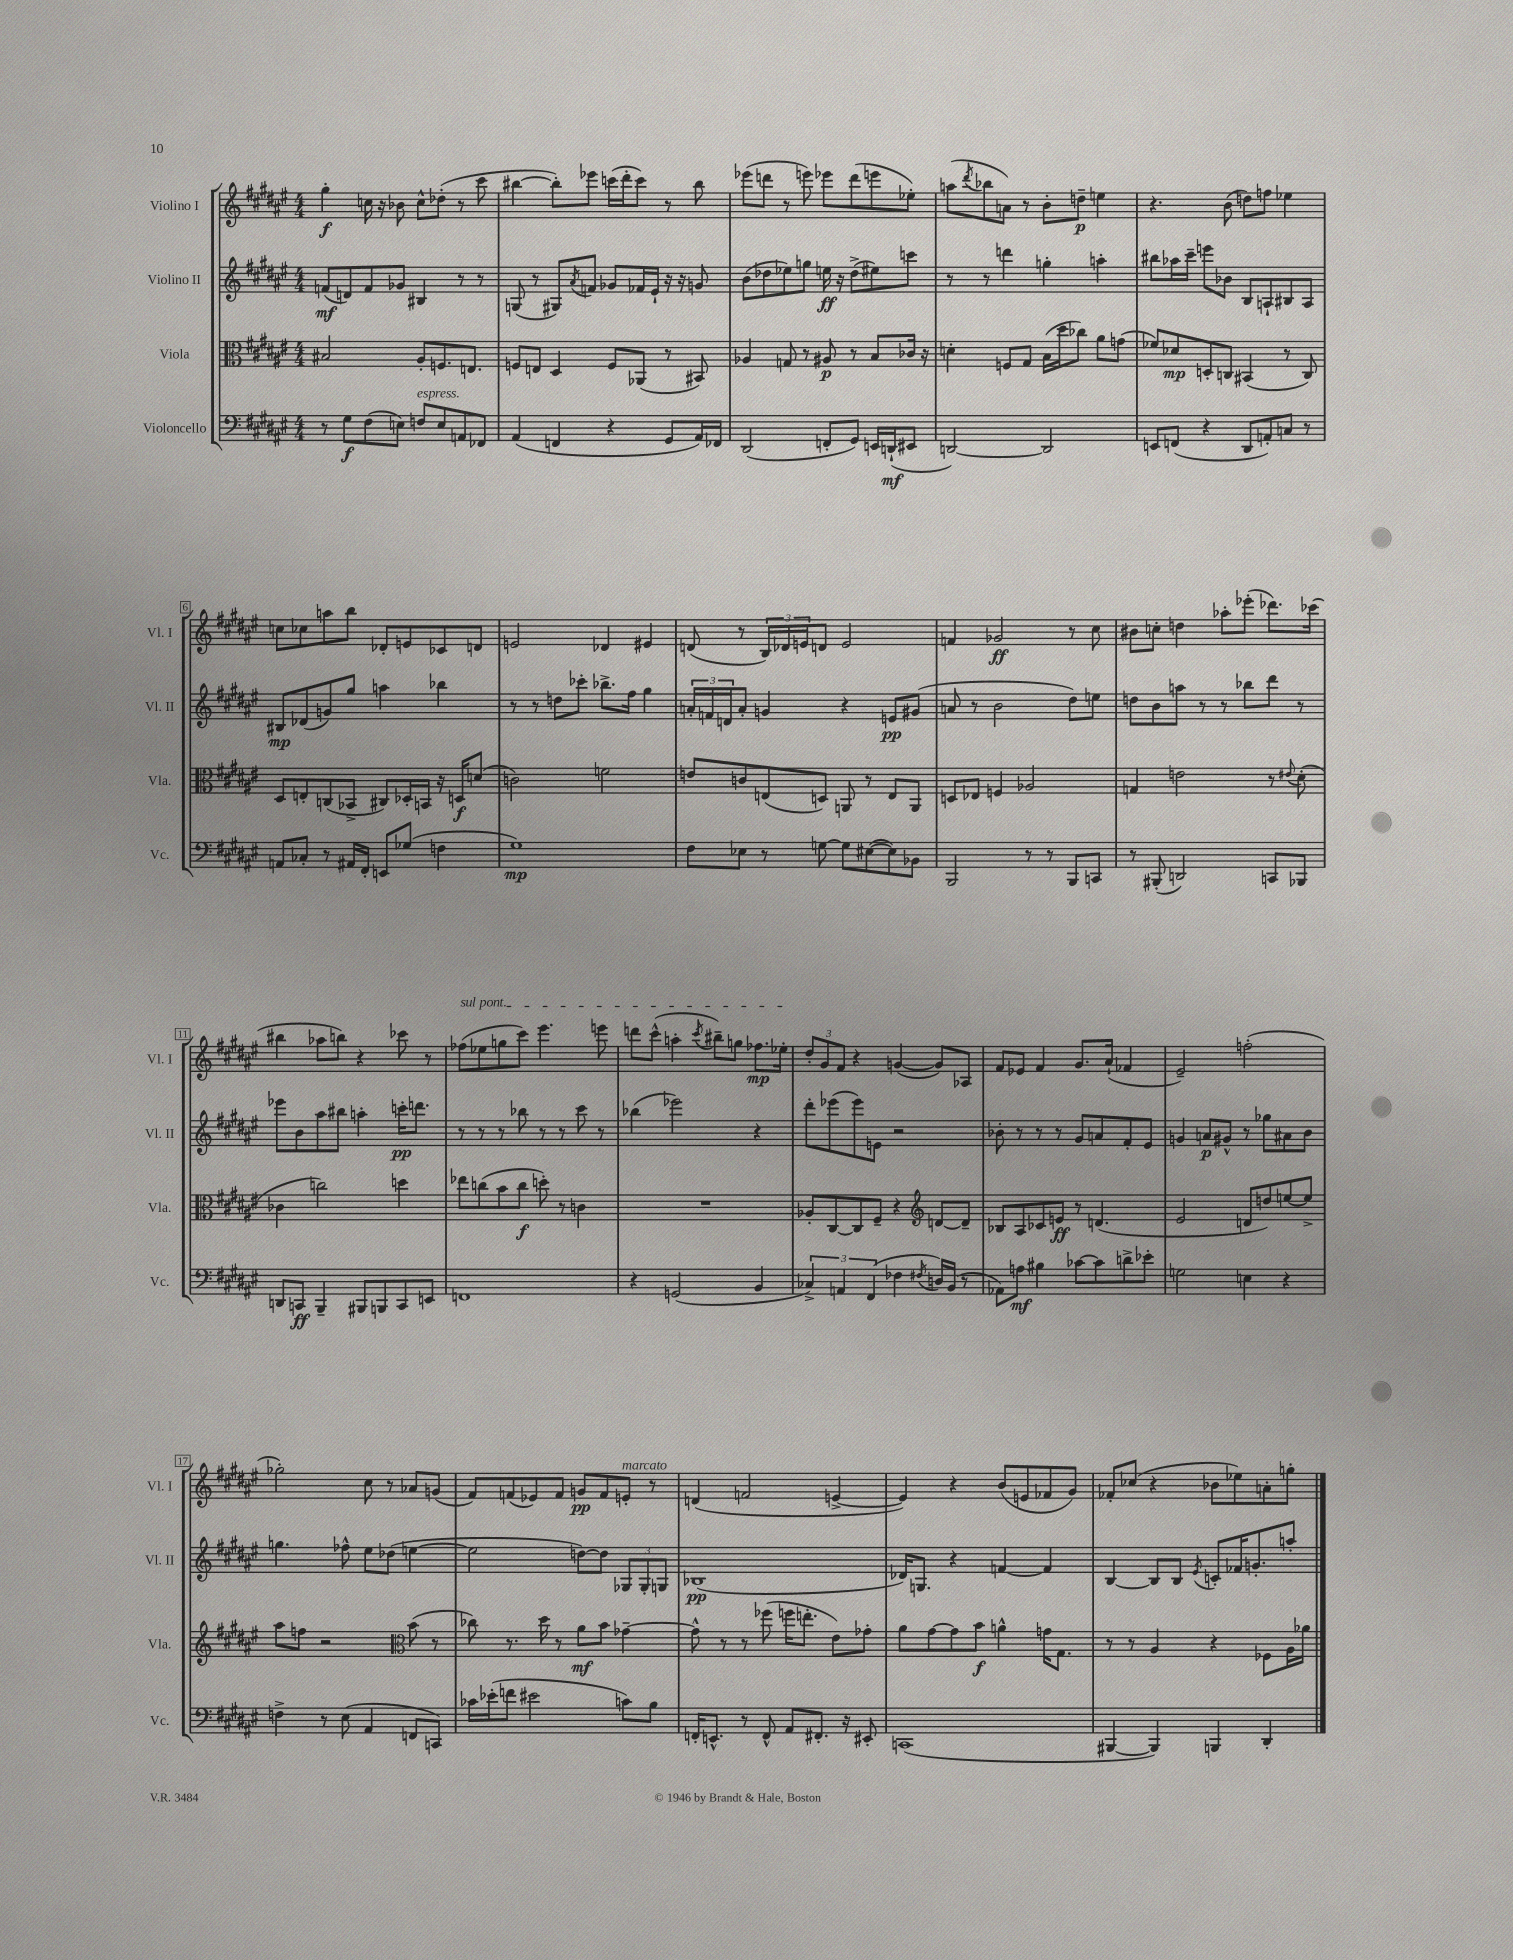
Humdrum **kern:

**kern	**dynam	**kern	**dynam	**kern	**dynam	**kern	**dynam
*part4	*part4	*part3	*part3	*part2	*part2	*part1	*part1
*staff4	*staff4	*staff3	*staff3	*staff2	*staff2	*staff1	*staff1
*I"Violoncello	*	*I"Viola	*	*I"Violino II	*	*I"Violino I	*
*I'Vc.	*	*I'Vla.	*	*I'Vl. II	*	*I'Vl. I	*
*clefF4	*	*clefC3	*	*clefG2	*	*clefG2	*
*k[f#c#g#d#a#e#]	*	*k[f#c#g#d#a#e#]	*	*k[f#c#g#d#a#e#]	*	*k[f#c#g#d#a#e#]	*
*M4/4	*	*M4/4	*	*M4/4	*	*M4/4	*
=1	=1	=1	=1	=1	=1	=1	=1
8r	.	2B#X/	.	(8fn/L	mf	4gg#'\	f
8G#\L	f	.	.	8dn/)	.	.	.
(8F#\	.	.	.	8f/	.	16ccn\	.
.	.	.	.	.	.	16r	.
8En\J)	.	.	.	8g-X/J	.	8b-X\	.
!LO:TX:a:i:t=espress.	!	!	!	!	!	!	!
8Fn/L	.	8A#'/L	.	4B#X/	.	8cc^^\L	.
8E/	.	8.Fn/	.	.	.	(8dd-X'\J	.
8AAn/	.	.	.	8r	.	8r	.
.	.	8.En/J	.	.	.	.	.
8FF-X/J	.	.	.	8r	.	8ccc#\	.
=2	=2	=2	=2	=2	=2	=2	=2
(4AA#/	.	8Fn/L	.	(8Gn/	.	[4bb#X\	.
.	.	8En/J	.	8r	.	.	.
4FFn/	.	4D#/	.	8G#X/L)	.	8bb#'\L])	.
.	.	.	.	8qa#/	.	.	.
.	.	.	.	8fn/J	.	8eee-X\J	.
4r	.	8F/L	.	8g-X/L	.	(16cccn\LL	.
.	.	.	.	.	.	16ddd#'\J	.
.	.	(8AA-X/J	.	16f-X/L	.	8ccc\J)	.
.	.	.	.	16e#`/JJ	.	.	.
8GG#/L	.	8r	.	16r	.	8r	.
.	.	.	.	16r	.	.	.
16AA#/L)	.	8BB#X/)	.	8gn/	.	8bb#\	.
16FF-X/JJ	.	.	.	.	.	.	.
=3	=3	=3	=3	=3	=3	=3	=3
(2DD#/	.	4A-X/	.	(8b\L	.	(8eee-X\L	.
.	.	.	.	8dd-X\	.	8dddn\J	.
.	.	8Gn/	.	8ee-X\)	.	8r	.
.	.	8r	.	8ggn\J	.	8eeen\)	.
8FFn'/L	.	8A#X/	p	16een\	ff	8eee-X\L	.
.	.	.	.	16r	.	.	.
8GG#/J)	.	8r	.	(8dd-^\L	.	(8ddd\	.
16EEn/LL	.	8B/L	.	8ee#X\)	.	8eeen\	.
(16DDn`/J	mf	.	.	.	.	.	.
8EE#X/J	.	16c-X/Jk	.	8cccn\J	.	8ee-X'\J)	.
.	.	16r	.	.	.	.	.
=4	=4	=4	=4	=4	=4	=4	=4
[2DDn/)	.	4dn'\	.	8r	.	(8aan\L	.
.	.	.	.	.	.	8qddd#/	.
.	.	.	.	8r	.	8bb-X\	.
.	.	8Fn/L	.	4dddn\	.	8an\J)	.
.	.	8G#/J	.	.	.	8r	.
2DD/]	.	(16B\LL	.	4ggn'\	.	8b'\L	.
.	.	16dd#\J	.	.	.	.	.
.	.	8cc-X\J)	.	.	.	8ddn~\J	p
.	.	8a#\L	.	4aan'\	.	4een\	.
.	.	(8gn\J	.	.	.	.	.
=5	=5	=5	=5	=5	=5	=5	=5
8EEn/L	.	8f-X/L)	.	8bb#X\L	.	4.r	.
(8FFn/J	.	8d-X/	mp	16aa-X\L	.	.	.
.	.	.	.	16ccc#~\JJ	.	.	.
4r	.	8Dn'/	.	8eeen\L	.	.	.
.	.	8Cn/J	.	8b-X\J	.	(8b\	.
8DD#/L	.	(4BB#X/	.	8B/L	.	8ddn\L)	.
8AAn'/)	.	.	.	8An`/	.	8ffn\J	.
8Cn/J	.	8r	.	8B#X/	.	4ee-X\	.
8r	.	8C/)	.	8A/J	.	.	.
!!LO:LB:g=z
=6	=6	=6	=6	=6	=6	=6	=6
8AAn/L	.	8D#/L	.	8B#X/L	mp	8ccn\L	.
8C-X'/J	.	8En'/	.	(8d-X/	.	8cc-X\	.
8r	.	(8Cn/	.	8gn/)	.	8aan\	.
16AA#X/LL	.	8BB-X^/J	.	8gg#/J	.	8bb\J	.
16FF#'/JJ	.	.	.	.	.	.	.
8EEn/L	.	8C#X/L)	.	4aan\	.	8d-X'/L	.
(8G-X/J	.	16D-X'/L	.	.	.	8en/	.
.	.	16BBn/JJ	.	.	.	.	.
4Fn\	.	16r	.	4bb-X\	.	8c-X/	.
.	.	16Dn/KL	f	.	.	.	.
.	.	(8dn/J	.	.	.	8dn/J	.
=7	=7	=7	=7	=7	=7	=7	=7
1G#)	mp	2cn\)	.	8r	.	2en/	.
.	.	.	.	8r	.	.	.
.	.	.	.	8ddn\L	.	.	.
.	.	.	.	8ccc-X'\J	.	.	.
.	.	2fn\	.	8.bb-X^\L	.	4d-X/	.
.	.	.	.	16ff#\Jk	.	.	.
.	.	.	.	4gg#\	.	4e#X/	.
=8	=8	=8	=8	=8	=8	=8	=8
8F#\L	.	8en/L	.	24an'/LL	.	(8dn/	.
.	.	.	.	24fn/	.	.	.
.	.	.	.	24dn/J	.	.	.
8E-X\J	.	8cn/	.	8a'/J	.	8r	.
8r	.	(8En/	.	4gn/	.	24B/LL)	.
.	.	.	.	.	.	24d-X/	.
.	.	.	.	.	.	24en/J	.
[8Gn\	.	8Dn/J)	.	.	.	8dn/J	.
8G\L]	.	8AAn/	.	4r	.	2e/	.
([8E#X\	.	8r	.	.	.	.	.
8E#\])	.	8E/L	.	8en/L	pp	.	.
8BB-X\J	.	8AA/J	.	(8g#X/J	.	.	.
=9	=9	=9	=9	=9	=9	=9	=9
2BBB/	.	8Dn/L	.	8an/	.	4fn/	.
.	.	8E-X/J	.	8r	.	.	.
.	.	4Fn/	.	2b\	.	2g-X/	ff
8r	.	2A-X/	.	.	.	.	.
8r	.	.	.	.	.	.	.
8BBB/L	.	.	.	8dd#\L)	.	8r	.
8CCn/J	.	.	.	8een\J	.	8cc#\	.
=10	=10	=10	=10	=10	=10	=10	=10
8r	.	4Gn/	.	8ddn\L	.	8b#X\L	.
(8BBB#X'/	.	.	.	8b\	.	8ccn'\J	.
2DDn/)	.	2en\	.	8aan\J	.	4ddn\	.
.	.	.	.	8r	.	.	.
.	.	.	.	8r	.	8aa-X'\L	.
.	.	.	.	8bb-X\L	.	(8eee-X'\J	.
8CCn/L	.	8r	.	8ddd#\J	.	8.ddd-X\L)	.
.	.	8qqe#X/	.	.	.	.	.
8BBB-X/J	.	(8d#'\	.	8r	.	.	.
.	.	.	.	.	.	(16ccc-X\Jk	.
!!LO:LB:g=z
=11	=11	=11	=11	=11	=11	=11	=11
8DDn/L	.	4c-X\	.	8eee-X\L	.	4bb#X\	.
8CCn/J	ff	.	.	8b\	.	.	.
4BBB~/	.	2ccn\)	.	8aa#\	.	8aa-X\L	.
.	.	.	.	8bb#X\J	.	8bbn\J)	.
8BBB#X/L	.	.	.	4aan'\	.	4r	.
8BBBn/	.	.	.	.	.	.	.
8CC/	.	4ddn\	.	16cccn'\KL	pp	8ccc-X\	.
.	.	.	.	8.dddn\J	.	.	.
8EEn/J	.	.	.	.	.	8r	.
=12	=12	=12	=12	=12	=12	=12	=12
!	!	!	!	!	!	!LO:TX:a:i:t=sul pont.	!
1FFn	.	8ee-X\L	.	8r	.	(8ff-X\L	.
.	.	(8ccn\	.	8r	.	8ee-X\	.
.	.	8b\	.	8r	.	8ggn\	.
.	.	8cc\J	f	8bb-X\	.	8ccc#\J)	.
.	.	8ddn'\)	.	8r	.	4.eee#\	.
.	.	8r	.	8r	.	.	.
.	.	4cn\	.	8ccc#\	.	.	.
.	.	.	.	8r	.	8eeen\	.
=13	=13	=13	=13	=13	=13	=13	=13
4r	.	1r	.	(4bb-X\	.	8dddn\L	.
.	.	.	.	.	.	(8ccc#^^\J	.
(2GGn/	.	.	.	2eee-X\)	.	4aan'\	.
.	.	.	.	.	.	8qccc#/	.
.	.	.	.	.	.	8bb#X~\L)	.
.	.	.	.	.	.	8ggn\J	.
4BB/	.	.	.	4r	.	8.ff-X\L	mp
.	.	.	.	.	.	16ee-X'\Jk	.
=14	=14	=14	=14	=14	=14	=14	=14
6C-X^/)	.	8A-X'/L	.	8ddd#'\L	.	12dd#'/L	.
.	.	.	.	.	.	12g#/	.
.	.	[8C#/	.	(8eee-X\	.	.	.
6AAn/	.	.	.	.	.	12f#/J	.
.	.	8C#/]	.	8eee-\)	.	4r	.
(6FF#/	.	.	.	.	.	.	.
.	.	8F#~/J	.	8en\J	.	.	.
4F-X\	.	4r	.	2r	.	([4gn/	.
8qF#X/	.	.	.	.	.	.	.
*	*	*clefG2	*	*	*	*	*
16Dn/LL)	.	[8dn/L	.	.	.	8g/L])	.
(16BB/JJ	.	.	.	.	.	.	.
8r	.	8d~/J]	.	.	.	8A-X/J	.
=15	=15	=15	=15	=15	=15	=15	=15
8AA-X\L)	.	8B-X/L	.	8b-X'\	.	8f#/L	.
8An\J	mf	8A#/	.	8r	.	8e-X/J	.
4B#X\	.	8c-X/	.	8r	.	4f#/	.
.	.	8en/J	ff	8r	.	.	.
[8c-X\L	.	8r	.	8g#/L	.	8.g#/L	.
8c-\]	.	(4.dn/	.	8an/	.	.	.
.	.	.	.	.	.	(16a#`/Jk	.
8dn^\	.	.	.	8f#'/	.	4f-X/	.
8e-X'\J	.	.	.	8e#/J	.	.	.
=16	=16	=16	=16	=16	=16	=16	=16
2Gn\	.	2e#/	.	4gn/	.	2e#~/)	.
.	.	.	.	8an/L	p	.	.
.	.	.	.	8g#X^^/J	.	.	.
4En\	.	8dn/L	.	8r	.	(2ffn'\	.
.	.	8ddn/)	.	8gg-X\L	.	.	.
4r	.	[8een/	.	8a#X\	.	.	.
.	.	8ee^/J]	.	8b\J	.	.	.
!!LO:LB:g=z
=17	=17	=17	=17	=17	=17	=17	=17
4Fn^\	.	8aa#\L	.	4.ggn\	.	2gg-X'\)	.
.	.	8ffn\J	.	.	.	.	.
8r	.	2r	.	.	.	.	.
(8E#\	.	.	.	8ff-X^^\	.	.	.
4AA#/	.	.	.	8ee#\L	.	8cc#\	.
.	.	.	.	(8dd-X\J	.	8r	.
*	*	*clefC3	*	*	*	*	*
8FFn/L	.	(8b\	.	[4een\	.	8a-X/L	.
8CCn/J)	.	8r	.	.	.	(8gn/J	.
=18	=18	=18	=18	=18	=18	=18	=18
16c-X\LL	.	8cc-X\)	.	2ee\]	.	8f#/L)	.
(16e-X'\J	.	.	.	.	.	.	.
8fn\J	.	8.r	.	.	.	(8fn/	.
2e#X\	.	.	.	.	.	8e-X/)	.
.	.	16dd#\	.	.	.	.	.
.	.	8r	.	.	.	8f/J	.
.	.	8a#\L	mf	[8ddn\L)	.	8gn/L	pp
.	.	8b\J	.	8dd\J]	.	8f/	.
!	!	!	!	!	!	!LO:TX:a:i:t=marcato	!
8cn\L)	.	[4g-X~\	.	12G-X/L	.	8en'/J	.
.	.	.	.	12G-'/	.	.	.
8B\J	.	.	.	.	.	8r	.
.	.	.	.	12Gn/J	.	.	.
=19	=19	=19	=19	=19	=19	=19	=19
16FFn'/KL	.	8g-^^\]	.	(1B-X	pp	(4dn/	.
8.EEn^^/J	.	.	.	.	.	.	.
.	.	8r	.	.	.	.	.
8r	.	8r	.	.	.	2fn/	.
8FF^^/	.	(8ff-X\	.	.	.	.	.
8AA#/L	.	16ffn\KL	.	.	.	.	.
.	.	8.een'\J	.	.	.	.	.
8.FF#X'/J	.	.	.	.	.	.	.
.	.	8e#\L)	.	.	.	[4en^/	.
16r	.	.	.	.	.	.	.
8EE#X'/	.	8g-X'\J	.	.	.	.	.
=20	=20	=20	=20	=20	=20	=20	=20
(1CCn	.	8a#\L	.	16d-X/KL)	.	4e/])	.
.	.	.	.	8.Gn/J	.	.	.
.	.	[8g#\	.	.	.	.	.
.	.	8g#\]	.	4r	.	4r	.
.	.	8b\J	f	.	.	.	.
.	.	4an^^\	.	[4fn/	.	(8b/L	.
.	.	.	.	.	.	8en/	.
.	.	16gn\KL	.	4f/]	.	8f-X/	.
.	.	8.G#\J	.	.	.	.	.
.	.	.	.	.	.	8g#/J)	.
=21	=21	=21	=21	=21	=21	=21	=21
[4BBB#X/	.	8r	.	[4B/	.	8f-X'/L	.
.	.	8r	.	.	.	(8cc-X/J	.
4BBB#/])	.	4A#/	.	8B/L]	.	4r	.
.	.	.	.	8B/J	.	.	.
.	.	.	.	8qe#/	.	.	.
4BBBn/	.	4r	.	8cn'/L	.	8b-X\L	.
.	.	.	.	16f-X/K	.	8ee-X\)	.
.	.	.	.	8.gn'/	.	.	.
4DD#'/	.	8F-X\L	.	.	.	8an'\	.
.	.	16A#\L	.	8aan'/J	.	8ggn'\J	.
.	.	16a-X\JJ	.	.	.	.	.
==	==	==	==	==	==	==	==
*-	*-	*-	*-	*-	*-	*-	*-
